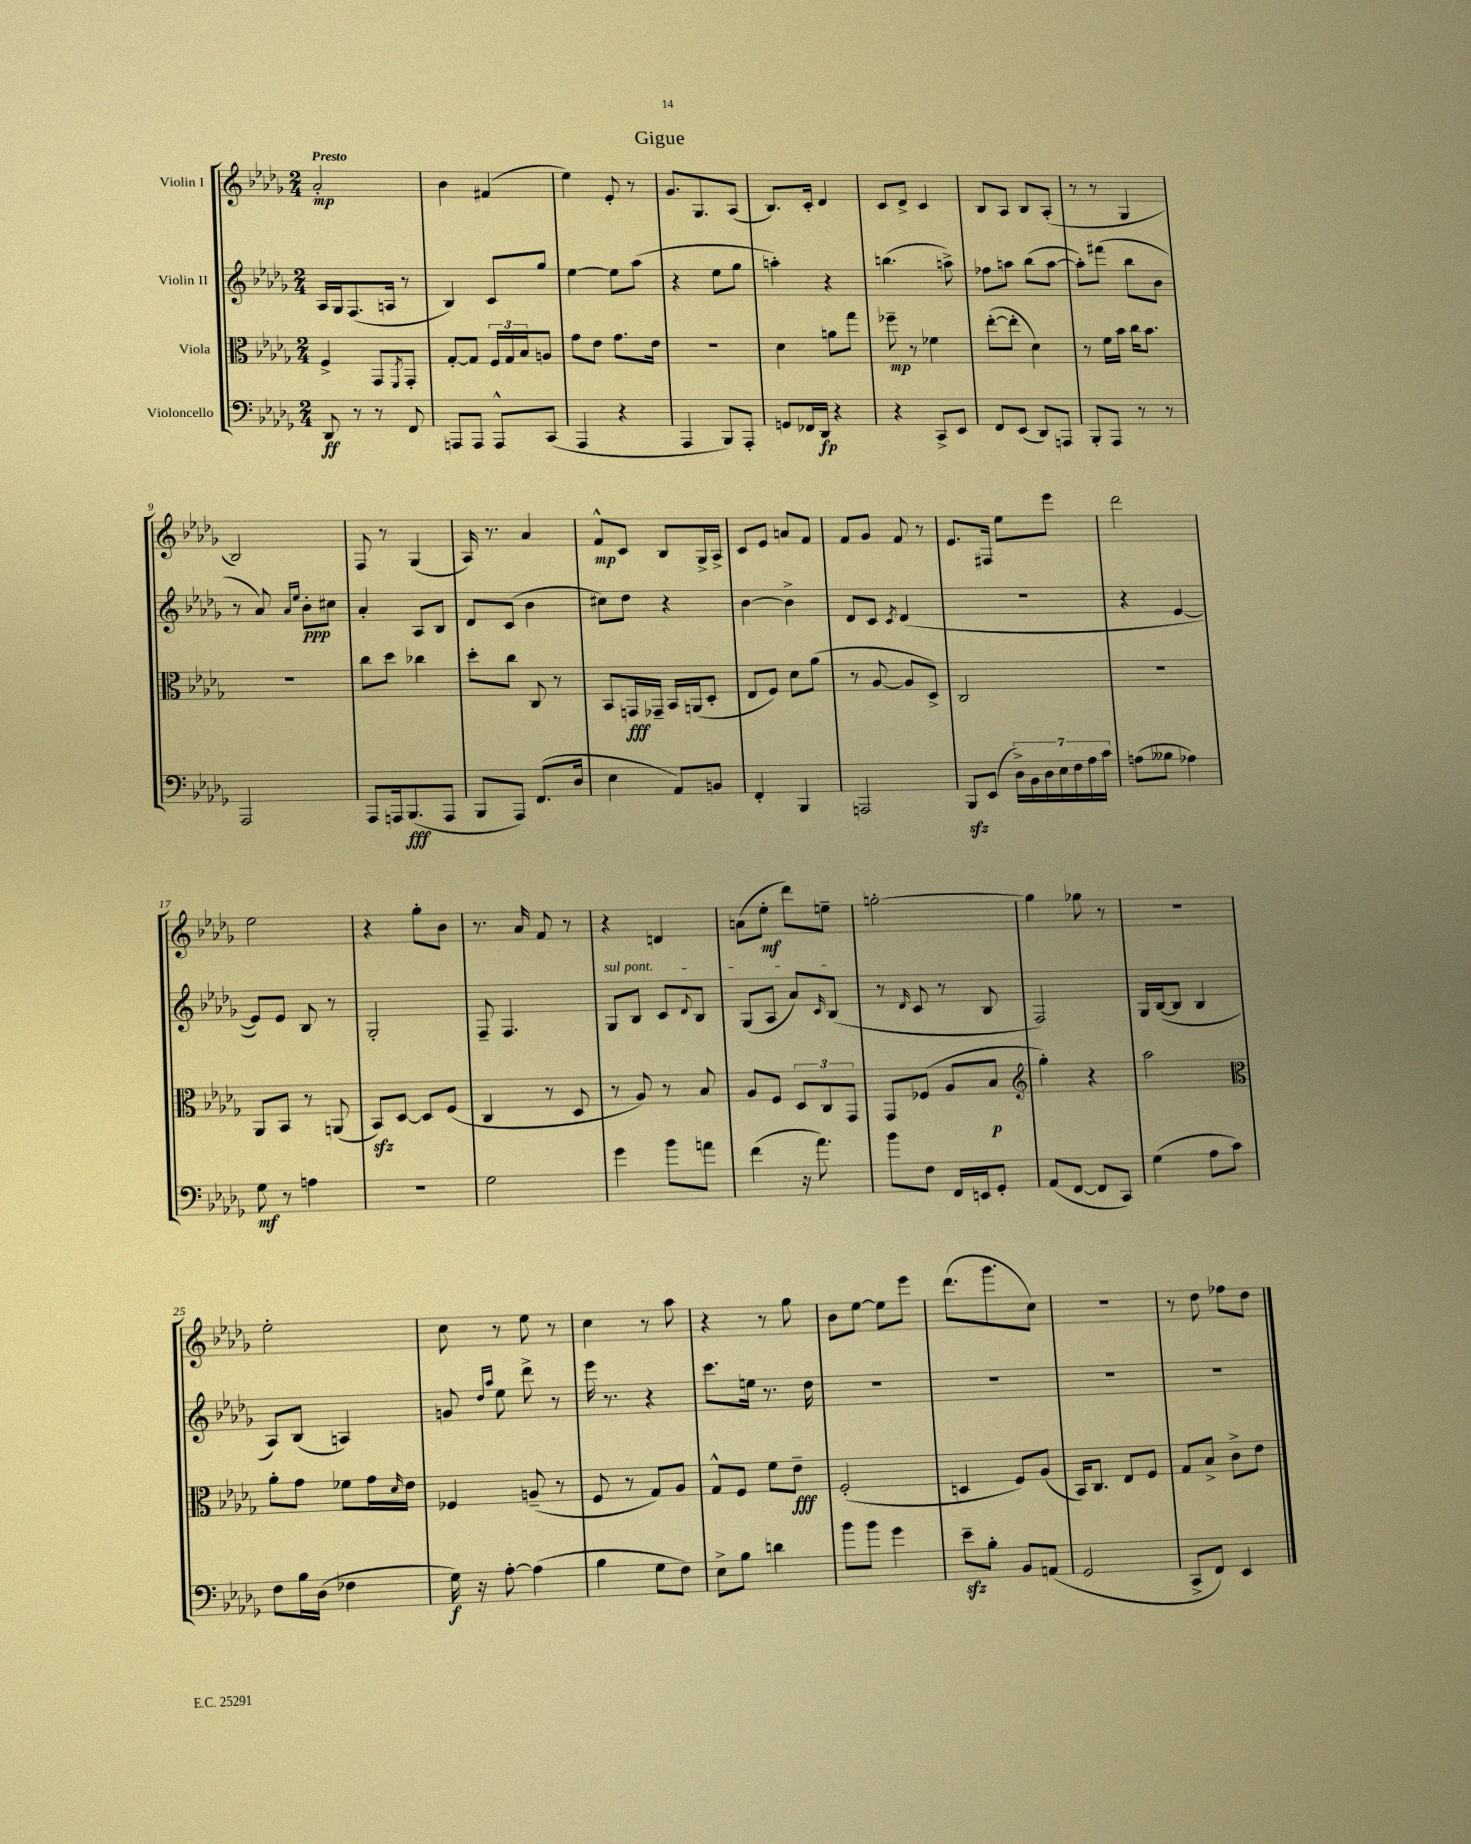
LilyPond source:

\header { title = "Gigue" }
<<
\new StaffGroup <<
\new Staff = "s0" \with { instrumentName = "Violin I" } {
    \clef treble \key des \major \numericTimeSignature \time 2/4 \tempo "Presto"
    aes'2-.\mp |
    bes'4 fis'4( |
    ees''4) ees'8-. r8 |
    ges'8. ges8. aes8( |
    bes8.) c'16-. des'4 |
    c'8 des'8-> c'4 |
    bes8 aes8 bes8 aes8-.( |
    r8 r8 ges4 |
    bes2) |
    f8 r8 ges4( |
    aes16) r8. aes'4 |
    f'8-^\mp c'8 bes8 ges16-> aes16-> |
    c'8 ees'8 a'8 f'8 |
    f'8 ges'8 f'8 r8 |
    ees'8. fis16 ees''8 ees'''8 |
    des'''2 |
    ees''2 |
    r4 ges''8-. bes'8 |
    r8. aes'16 f'8 r8 |
    r4 d'4 |
    a'8( ees''8-.\mf des'''8) e''8-- |
    g''2~-. |
    g''4 ges''8 r8 |
    r2 |
    ees''2-. |
    c''8 r8 ees''8 r8 |
    c''4 r8 aes''8 |
    r4 r8 ges''8 |
    bes'8 ees''8~ ees''8 ees'''8 |
    des'''8.( ges'''8. c''8) |
    R2 |
    r8 des''8 fes''8 des''8 \bar "|." |
}
\new Staff = "s1" \with { instrumentName = "Violin II" } {
    \clef treble \key des \major \numericTimeSignature \time 2/4
    aes16 ges16 f8.( a16 r8 |
    bes4) c'8 ges''8 |
    ees''4~ ees''8 aes''8( |
    r4 ees''8 ges''8 |
    a''4-.) r4 |
    b''4.( a''8->) |
    fes''8 a''8 bes''8( a''8~ |
    a''8-.) fis'''8( bes''8 bes'8 |
    r8 aes'8) \grace { aes'16 ees''16 } bes'8-.\ppp cis''8 |
    aes'4-. aes8 bes8 |
    des'8 c'8( bes'4 |
    cis''8) des''8 r4 |
    bes'4~ bes'4-> |
    des'8 c'8 \acciaccatura { c'8 } des'4( |
    R2 |
    r4 ees'4~ |
    ees'8) ees'8 bes8 r8 |
    ges2-. |
    f8-- f4. |
    \once \override TextSpanner.bound-details.left.text = \markup { \italic "sul pont." } ges8\startTextSpan bes8 c'8 \appoggiatura { des'8 } bes8 |
    ges8( aes8 aes'8) \grace { c'16 } bes8\stopTextSpan( |
    r8 \grace { des'16 } c'8 r8 bes8 |
    f2) |
    ges16 bes16~( bes8 bes4 |
    aes8) bes8( a4) |
    g'8 \grace { des''16 aes''16 } ees''8 des'''8-> r8 |
    ees'''16 r8. r4 |
    c'''8. e''16 r8. des''16 |
    R2 |
    R2 |
    R2 |
    R2 \bar "|." |
}
\new Staff = "s2" \with { instrumentName = "Viola" } {
    \clef alto \key des \major \numericTimeSignature \time 2/4
    f4-> ges,8 \acciaccatura { f,8 } ges,8-. |
    ges8~-. ges8 \tuplet 3/2 { f16 ges16 bes16 } a8 |
    ges'8 ees'8 ges'8. ees'16 |
    R2 |
    des'4 a'8 ges''8 |
    fes''8--\mp r8 fes'4 |
    ees''8~-.( ees''8-. des'4) |
    r8 f'16 bes'16 c''16 bes'8. |
    R2 |
    c''8 des''8 ces''4 |
    des''8-. c''8 c8 r8 |
    bes,8 g,16\fff ges,16-- bes,16 a,16( des8-. |
    ees8 f8) des'8 aes'8( |
    r8 aes8~ aes8 des8->) |
    c2 |
    r2 |
    aes,8 bes,8 r8 a,8( |
    bes,8\sfz) des8~ des8 f8( |
    c4 r8 des8 |
    r8 aes8) r8 bes8 |
    aes8 f8 \tuplet 3/2 { des8 c8 ges,8 } |
    ges,8 fes8( aes8 bes8\p |
    \clef treble ges''4-.) r4 |
    aes''2 |
    \clef alto aes'8-. ges'8 fes'8 ges'16 \grace { des'16 } ees'16 |
    fes4 a8--( r8 |
    f8 r8 ges8) aes8 |
    ges8-^ f8 f'8 ees'8--\fff |
    f2-.( |
    d4 f8) aes8( |
    bes,16) c8. ees8 f8 |
    ges8 bes8-> c'8-> ees'8 \bar "|." |
}
\new Staff = "s3" \with { instrumentName = "Violoncello" } {
    \clef bass \key des \major \numericTimeSignature \time 2/4
    des,8\ff r8 r8 f,8 |
    a,,8 a,,8 a,,8-^ c,8( |
    aes,,4 r4 |
    aes,,4 bes,,8) aes,,8-. |
    g,8 fes,16 des,16\fp r4 |
    r4 c,8-> ees,8 |
    f,8 ees,8( des,8) a,,8 |
    bes,,8-. aes,,8 r8 r8 |
    aes,,2 |
    aes,,8 a,,16 bes,,8.\fff( a,,8 |
    bes,,8 aes,,8) f,8.( des16 |
    ees4 aes,8) b,8 |
    f,4-. bes,,4 |
    a,,2 |
    bes,,8\sfz ees,8( \tuplet 7/4 { des16->) bes,16 des16 ees16 f16 aes16 c'16 } |
    a8( beses8 aes4) |
    ges8\mf r8 a4 |
    r2 |
    ges2 |
    ges'4 bes'8 a'8 |
    f'4( r16 aes'8.) |
    bes'8 f8 f,16 e,16 ges,8-. |
    aes,8( f,8~ f,8 c,8) |
    ges4( aes8 c'8) |
    f8 bes16 des16( fes4 |
    ges16\f) r16 aes8~-. aes4( |
    bes4 ges8 f8) |
    ees8-> bes8 d'4 |
    bes'8 bes'8 ges'4 |
    ees'8--\sfz bes8-. bes,8 a,8( |
    ges,2 |
    c,8-> f,8) ees,4 \bar "|." |
}
>>
>>
